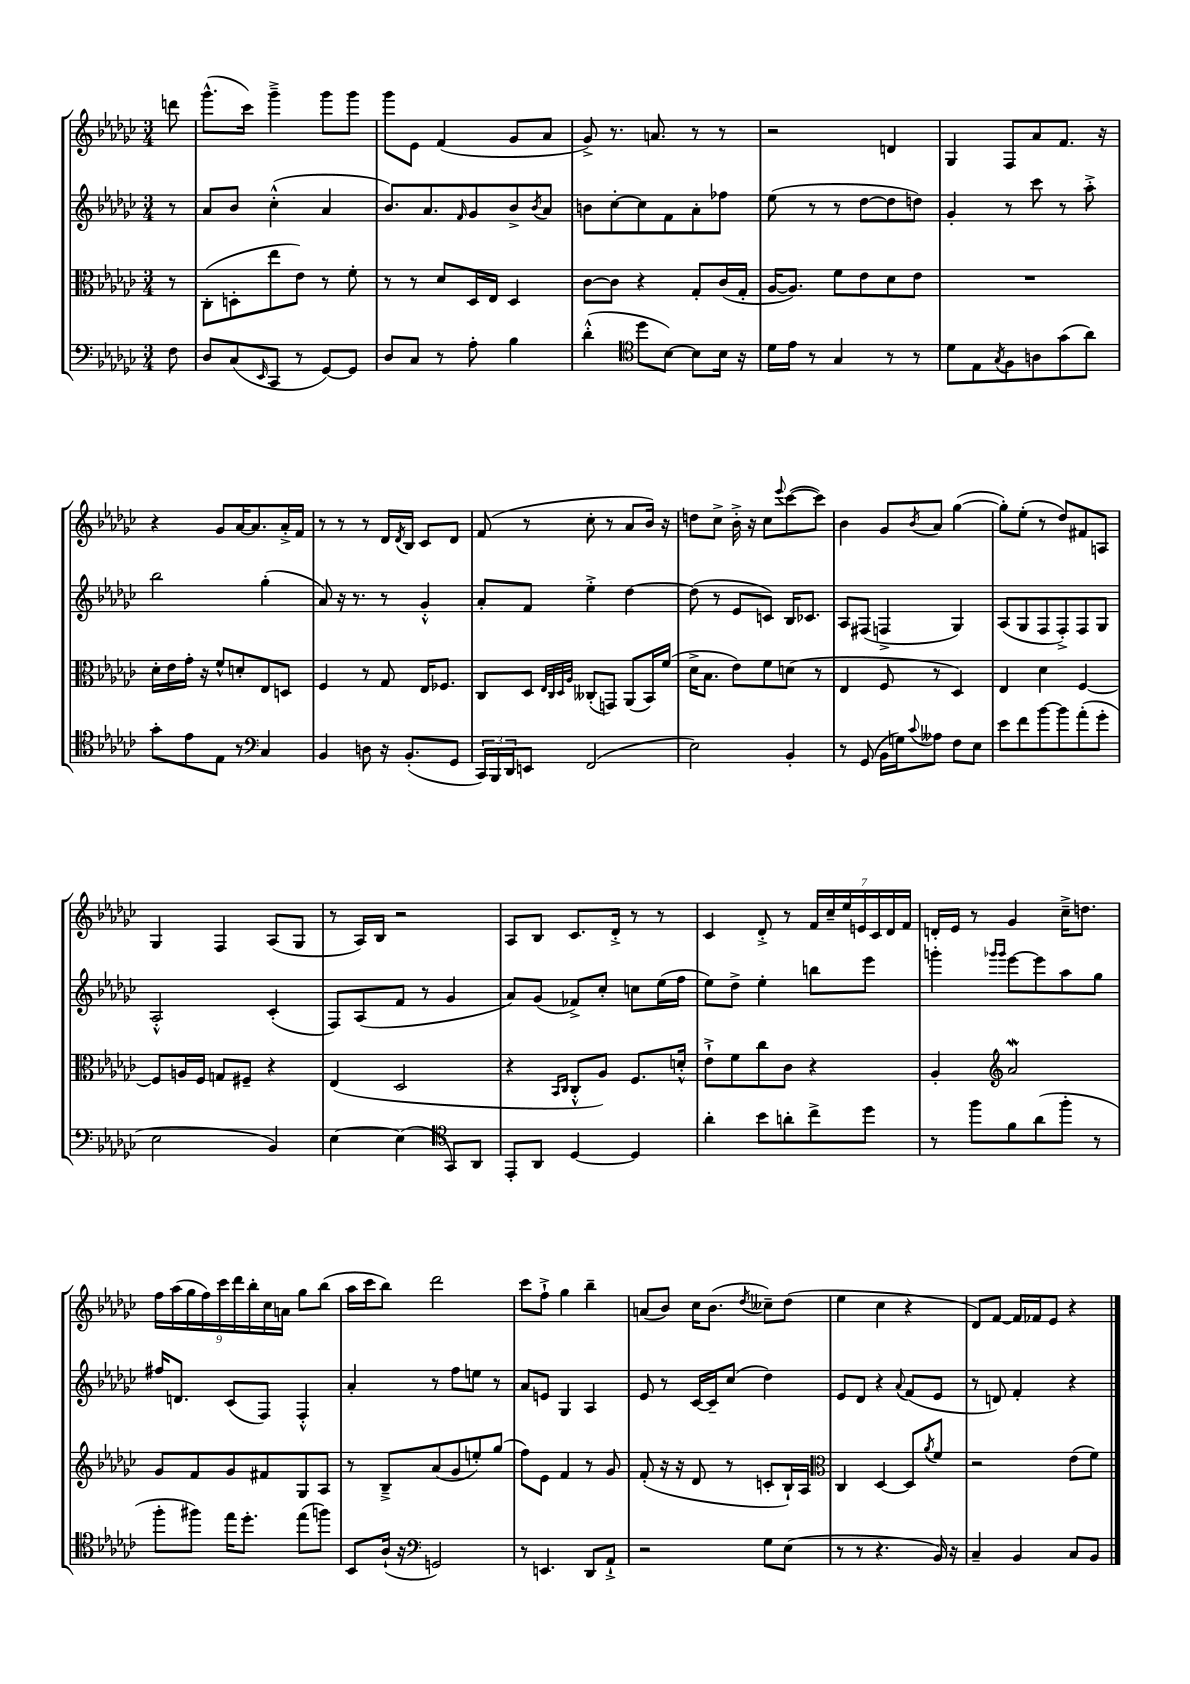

**kern	**kern	**kern	**kern
*staff4	*staff3	*staff2	*staff1
*clefF4	*clefC3	*clefG2	*clefG2
*k[b-e-a-d-g-c-]	*k[b-e-a-d-g-c-]	*k[b-e-a-d-g-c-]	*k[b-e-a-d-g-c-]
*M3/4	*M3/4	*M3/4	*M3/4
8F	8r	8r	8ddd
=	=	=	=
8D-	(8C-'	8a-	(8.ggg-^^
(8C-	8D'	8b-	.
.	.	.	16ccc-)
16qqEE-	.	.	.
8CC-	8ee-	(4cc-'^^	4ggg-~^
8r	8e-)	.	.
[8GG-)	8r	4a-	8ggg-
8GG-]	8f'	.	8ggg-
=	=	=	=
8D-	8r	8.b-)	8ggg-
8C-	8r	.	8e-
.	.	8.a-	.
8r	8d-	.	(4f
.	.	16qqf	.
8A-'	16D-	8g-	.
.	16E-	.	.
4B-	4D-	8b-^	8g-
.	.	8qb-	.
.	.	8a-	8a-
=	=	=	=
(4d-'^^	[8c-	8b	8g-^)
.	8c-]	[8cc-'	8.r
*clefC4	*	*	*
8dd-	4r	8cc-]	.
.	.	.	8.a
[8B-)	.	8f	.
8B-]	8G-'	8a-'	8r
16B-	(16c-	8ff-	8r
16r	16G-'	.	.
=	=	=	=
16d-	[16A-	(8ee-	2r
16e-	8.A-])	.	.
8r	.	8r	.
4G-	8f	8r	.
.	8e-	[8dd-	.
8r	8d-	8dd-]	4d
8r	8e-	8dd)	.
=	=	=	=
8d-	2.r	4g-'	4G-
8E-	.	.	.
8qG-	.	.	.
8F	.	8r	8F
8A	.	8ccc-	8a-
(8g-	.	8r	8.f
8a-)	.	8aa-'^	.
.	.	.	16r
=	=	=	=
8g-'	16d-'	2bb-	4r
.	16e-	.	.
8e-	16g-'	.	.
.	16r	.	.
8E-	8f^^	.	8g-
8r	8d'	.	[16a-
.	.	.	8.a-]
*clefF4	*	*	*
4C-	8E-	(4gg-'	.
.	8D	.	16a-'^
.	.	.	16f
=	=	=	=
4BB-	4F	8a-)	8r
.	.	16r	8r
.	.	8.r	.
8D	8r	.	8r
16r	8G-	8r	16d-
.	.	.	8qd-
(8.BB-'	.	.	16B-
.	16E-	4g-'^^	8c-
.	8.F-	.	.
8GG-	.	.	8d-
=	=	=	=
24CC-)	8C-	8a-'	(8f
24BBB-	.	.	.
24DD-	.	.	.
8EE	8D-	8f	8r
.	32qqE-	.	.
.	32qqC-	.	.
.	32qqD-	.	.
.	32qqA-	.	.
(2FF	(8C--'	4ee-'^	8cc-'
.	8GG)	.	8r
.	(8AA-	[4dd-	8a-
.	16BB-)	.	16b-)
.	(16f	.	16r
=	=	=	=
2E-)	16d-^	(8dd-]	8dd
.	8.B-	.	.
.	.	8r	8cc-^
.	8e-)	8e-	16b-'^
.	.	.	16r
.	8f	8c)	8cc-
.	.	.	8qqeee-
4BB-'	(8d	16B-	([8ccc-
.	.	8.c-	.
.	8r	.	8ccc-])
=	=	=	=
8r	4E-	8A-	4b-
(8GG-	.	(8F#	.
16BB-	8F	4F^	8g-
16G)	.	.	.
8qqc-	.	.	8qb-
8A--	8r	.	8a-
8F	4D-)	4G-)	([4gg-
8E-	.	.	.
=	=	=	=
8e-	4E-	(8A-	8gg-'])
8f	.	8G-	(8ee-'
[8b-	4d-	8F	8r
8b-]	.	8F'^)	8dd-)
(8a-'	[4F	8F	8f#
8g-'	.	8G-	8A
=	=	=	=
2E-	8F]	2A-'^^	4G-
.	16A	.	.
.	16F	.	.
.	8G	.	4F
.	8F#~	.	.
4BB-)	4r	(4c-'	(8A-
.	.	.	8G-
=	=	=	=
[4E-	(4E-	8F)	8r
.	.	(8A-	16A-)
.	.	.	16B-
(4E-]	2D-	8f	2r
.	.	8r	.
*clefC4	*	*	*
8GG-)	.	4g-	.
8AA-	.	.	.
=	=	=	=
8EE-'	4r	8a-)	8A-
8AA-	.	(8g-	8B-
.	16qqBB-	.	.
.	16qqC-	.	.
[4D-	8C-'^^	8f-^)	8.c-
.	8A-)	8cc-'	.
.	.	.	16d-'^
4D-]	8.F	8cc	8r
.	.	(16ee-	8r
.	16d'^^	16ff	.
=	=	=	=
4a-'	8e-`^	8ee-)	4c-
.	8f	8dd-^	.
8b-	8cc-	4ee-'	8d-'^
8a'	8c-	.	8r
8cc-^	4r	8bb	28f
.	.	.	28cc-~
.	.	.	28ee-
.	.	.	28e
8dd-	.	8eee-	.
.	.	.	28c-
.	.	.	28d-
.	.	.	28f
=	=	=	=
8r	4A-'	4ggg'	16d'
.	.	.	16e-
8ff	.	.	8r
*	*clefG2	*	*
.	.	16qqggg-	.
.	.	16qqggg-	.
8f	2a-	[8eee-	4g-
(8a-	.	8eee-]	.
8ff'	.	8aa-	16cc-~^
.	.	.	8.dd
8r	.	8gg-	.
=	=	=	=
8ff'	8g-	16ff#	18ff
.	.	.	(18aa-
.	.	8.d	.
.	.	.	18gg-
8ff#)	8f	.	.
.	.	.	18ff)
.	.	.	18ccc-
16ee-	8g-	(8c-	.
.	.	.	18ddd-
8.dd-'	.	.	.
.	.	.	18bb-'
.	8f#	8F)	.
.	.	.	18cc-
.	.	.	18a
(8ee-	8G-	4F'^^	8gg-
8ff)	8A-	.	(8bb-
=	=	=	=
8BB-	8r	4a-'	16aa-
.	.	.	16ccc-
(16A-`	8B-~^	.	8bb-)
16r	.	.	.
*clefF4	*	*	*
2GG)	(8a-	8r	2ddd-
.	8g-	8ff	.
.	8ee')	8ee	.
.	(8gg-	8r	.
=	=	=	=
8r	8ff)	8a-	8ccc-
4.EE	8e-	8e	8ff`^
.	4f	4G-	4gg-
8DD-	8r	4A-	4bb-~
8AA-`^	8g-	.	.
=	=	=	=
2r	(8f'	8e-	(8a
.	16r	8r	8b-)
.	16r	.	.
.	8d-	[16c-	16cc-
.	.	16c-~]	(8.b-
.	8r	(8cc-	.
.	.	.	8qdd-
8G-	8c'	4dd-)	8cc--~)
(8E-	16B-`)	.	(8dd-
.	16A-	.	.
=	=	=	=
*	*clefC3	*	*
8r	4C-	8e-	4ee-
8r	.	8d-	.
4.r	[4D-	4r	4cc-
.	.	8qqa-	.
.	8D-]	(8f	4r
.	8qa-	.	.
16BB-)	8f	8e-	.
16r	.	.	.
=	=	=	=
4C-~	2r	8r	8d-)
.	.	8d)	[8f
4BB-	.	4f'	16f]
.	.	.	16f-
.	.	.	8e-
8C-	(8e-	4r	4r
8BB-	8f)	.	.
==	==	==	==
*-	*-	*-	*-
